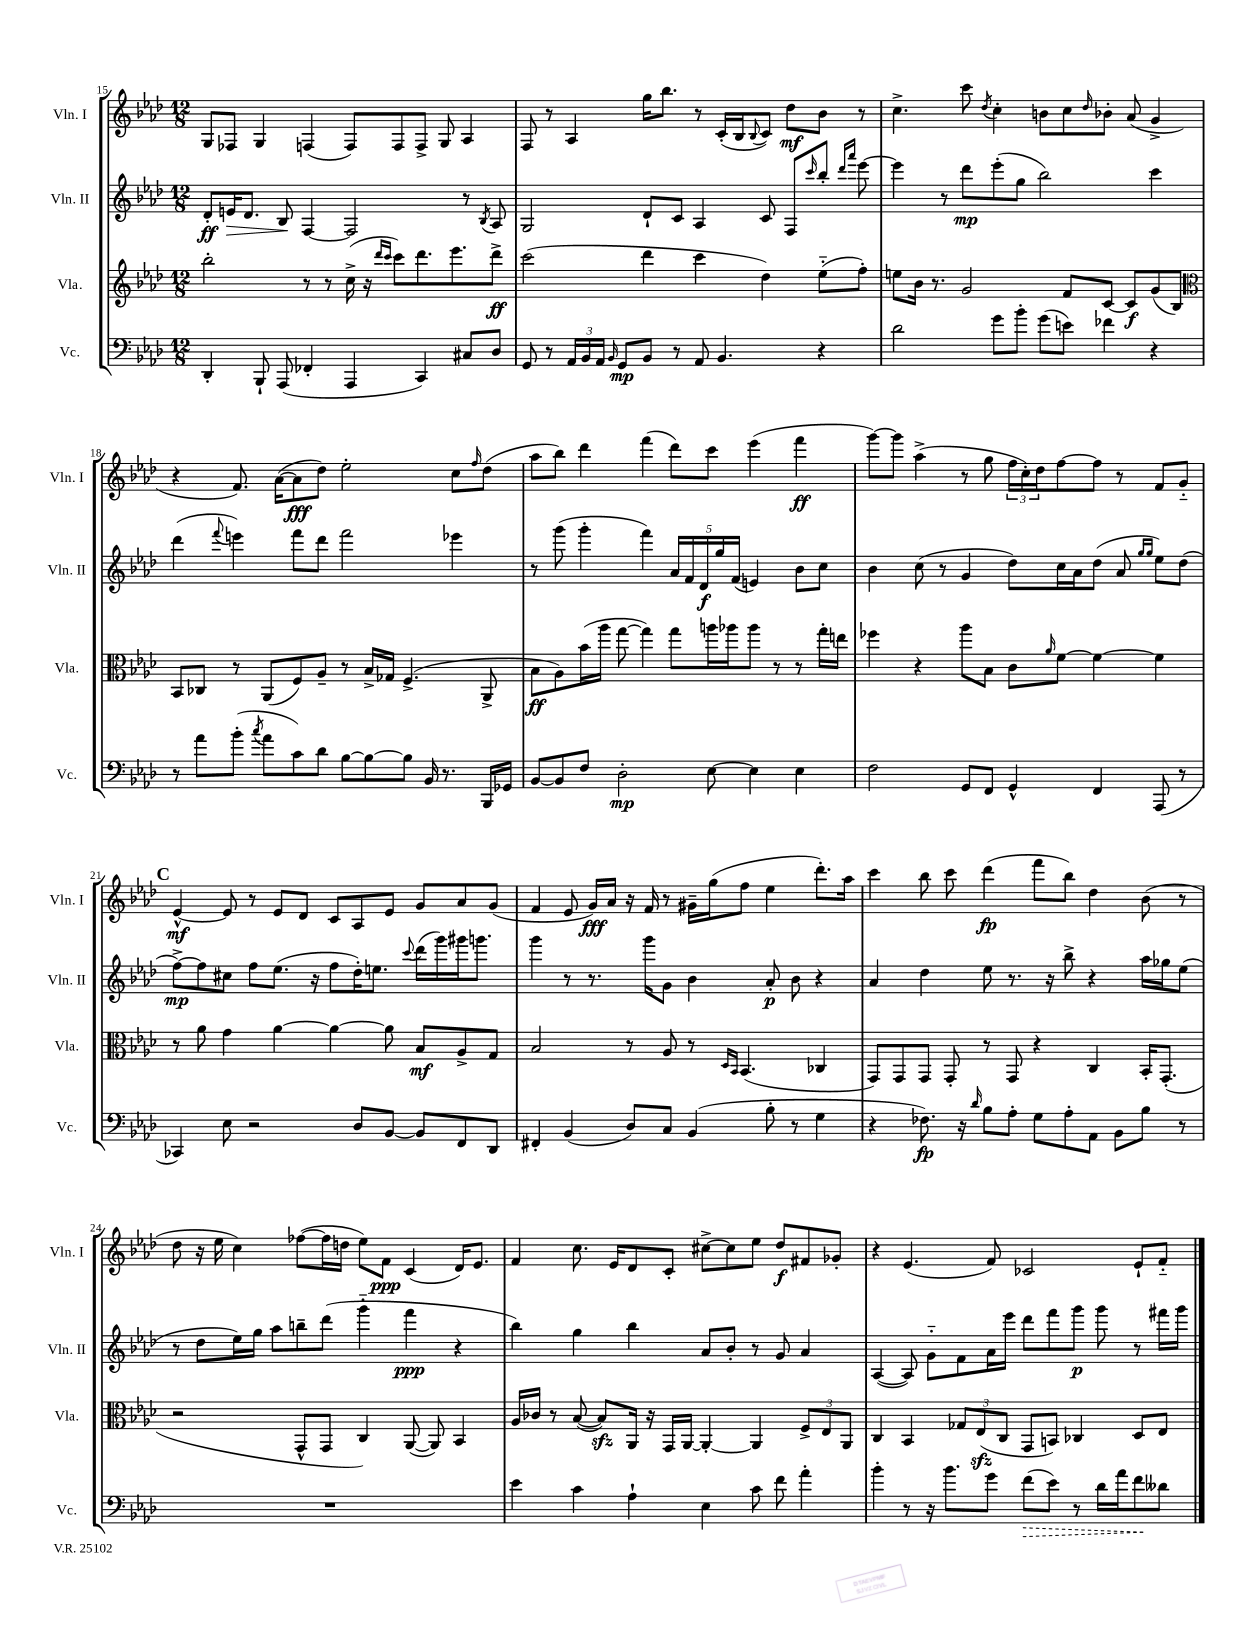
<<
\new StaffGroup <<
\new Staff = "s0" \with { instrumentName = "Vln. I" shortInstrumentName = "Vln. I" } {
    \clef treble \key aes \major \numericTimeSignature \time 12/8
    g8 fes8 g4 f4( f8) f8 f8-> g8 aes4 |
    f8 r8 aes4 g''16 bes''8. r8 c'16-.( bes16 \appoggiatura { bes8 } c'8) des''8\mf bes'8 r8 |
    c''4.-> c'''8 \acciaccatura { des''8 } c''4-. b'8 c''8 \grace { des''16 } bes'8-. aes'8( g'4-> |
    r4 f'8.) aes'16~( aes'8\fff des''8) ees''2-. c''8 \grace { f''16 } des''8( |
    aes''8 bes''8) des'''4 f'''4( des'''8) c'''8 ees'''4( f'''4\ff |
    g'''8~) g'''8 aes''4->( r8 g''8 \tuplet 3/2 { f''16 c''16-.) des''16 } f''8~ f''8 r8 f'8 g'8-_ |
    \mark \markup { \bold "C" } ees'4~-^\mf ees'8 r8 ees'8 des'8 c'8 aes8 ees'8 g'8 aes'8 g'8( |
    f'4 ees'8 g'16\fff) aes'16 r16 f'16 r8 gis'16-- g''16( f''8 ees''4 des'''8.-.) aes''16 |
    c'''4 bes''8 c'''8 des'''4\fp( f'''8 bes''8) des''4 bes'8( r8 |
    des''8 r16 ees''16 c''4) fes''8~( fes''16 d''16 ees''8) f'8\ppp c'4( des'16) ees'8. |
    f'4 c''8. ees'16 des'8 c'8-. cis''8~-> cis''8 ees''8 des''8\f fis'8 ges'8-. |
    r4 ees'4.( f'8) ces'2 ees'8-! f'8-_ \bar "|." |
}
\new Staff = "s1" \with { instrumentName = "Vln. II" shortInstrumentName = "Vln. II" } {
    \clef treble \key aes \major \numericTimeSignature \time 12/8
    des'8-.\ff e'16\> des'8. bes8\! f4~ f2 r8 \acciaccatura { bes8 } aes8 |
    g2 des'8-! c'8 aes4 c'8 f8 \grace { c'''16 } bes''8-. \grace { des'''16 aes'''16 } ees'''8~ |
    ees'''4 r8 des'''8\mp ees'''8-.( g''8 bes''2) c'''4 |
    des'''4( \appoggiatura { f'''8 } e'''4) f'''8 des'''8 f'''2 ees'''4 |
    r8 g'''8( g'''4-. f'''4) \tuplet 5/4 { aes'16 f'16 des'16\f g''16 f'16( } e'4) bes'8 c''8 |
    bes'4 c''8( r8 g'4 des''8) c''16 aes'16 des''8( aes'8 \grace { g''16 g''16 } ees''8) des''8( |
    \mark \markup { \bold "C" } f''8~->\mp) f''8 cis''8 f''8 ees''8.( r16 f''8 des''16-.) e''8. \appoggiatura { c'''8 } des'''16( g'''16) gis'''16 g'''8. |
    g'''4 r8 r8. g'''16 g'8 bes'4 aes'8-.\p bes'8 r4 |
    aes'4 des''4 ees''8 r8. r16 bes''8-> r4 aes''16 ges''16 ees''8( |
    r8 des''8 ees''16) g''16 aes''8 b''8-- des'''8( g'''4-_ f'''4\ppp r4 |
    bes''4) g''4 bes''4 aes'8 bes'8-. r8 g'8 aes'4 |
    aes4~( aes8) g'8-_ f'8 aes'16 ees'''16 des'''8 f'''8 g'''8\p g'''8 r8 fis'''16 g'''16 \bar "|." |
}
\new Staff = "s2" \with { instrumentName = "Vla." shortInstrumentName = "Vla." } {
    \clef treble \key aes \major \numericTimeSignature \time 12/8
    bes''2-. r8 r8 c''16->( r16 \grace { des'''16 c'''16 } c'''8) des'''8. ees'''8. des'''8->\ff |
    c'''2( des'''4 c'''4 des''4) ees''8-_( f''8-.) |
    e''8 bes'16 r8. g'2 f'8 c'8~ c'8\f g'8( bes8) |
    \clef alto bes,8 ces8 r8 aes,8( f8) aes8-- r8 bes16-> ges16 f4.->( aes,8-> |
    bes8\ff aes8) bes'16( aes''16 g''8~ g''4) g''8 a''16 aes''16 aes''8 r8 r8 g''16-. e''16 |
    fes''4 r4 aes''8 bes8 c'8 \grace { aes'16 } f'8~ f'4~ f'4 |
    \mark \markup { \bold "C" } r8 aes'8 g'4 aes'4~ aes'4~ aes'8 bes8\mf aes8-> g8 |
    bes2 r8 aes8 r8 \grace { des16 bes,16 } bes,4.( ces4 |
    g,8) g,8 g,8 g,8-. r8 g,8 r4 c4 bes,16-. g,8.-.( |
    r2 g,8-^ g,8 c4) aes,8~( aes,8) bes,4 |
    aes16 ces'16 r8 bes8~( bes8\sfz) aes,16 r16 g,16 aes,16~ aes,4~-. aes,4 \tuplet 3/2 { f8-> ees8 aes,8 } |
    c4 bes,4 \tuplet 3/2 { ges8 ees8\sfz( c8 } g,8 b,8) ces4 des8 ees8 \bar "|." |
}
\new Staff = "s3" \with { instrumentName = "Vc." shortInstrumentName = "Vc." } {
    \clef bass \key aes \major \numericTimeSignature \time 12/8
    des,4-. bes,,8-! aes,,8( fes,4-. aes,,4 c,4) cis8 des8 |
    g,8 r8 \tuplet 3/2 { aes,16 bes,16 aes,16 } \grace { bes,16 } g,8\mp bes,8 r8 aes,8 bes,4. r4 |
    des'2 g'8 bes'8-. g'8( e'8) fes'4 r4 |
    r8 aes'8 bes'8-.( \acciaccatura { c''8 } aes'8 c'8) des'8 bes8~ bes8~ bes8 bes,16 r8. bes,,16 ges,16 |
    bes,8~ bes,8 f8 des2-.\mp ees8~ ees4 ees4 |
    f2 g,8 f,8 g,4-^ f,4 aes,,8( r8 |
    \mark \markup { \bold "C" } ces,4) ees8 r2 des8 bes,8~ bes,8 f,8 des,8 |
    fis,4-. bes,4( des8) c8 bes,4( bes8-. r8 g4 |
    r4 fes8.\fp) r16 \grace { des'16 } bes8 aes8-. g8 aes8-. aes,8 bes,8 bes8 r8 |
    R1. |
    ees'4 c'4 aes4-! ees4 c'8 f'8 aes'4-. |
    bes'4-. r8 r16 bes'8. g'8 \once \override Hairpin.style = #'dashed-line f'8\>( ees'8) r8 des'16 aes'16 f'8\! deses'8 \bar "|." |
}
>>
>>
\layout { \context { \Score currentBarNumber = #15 } }
